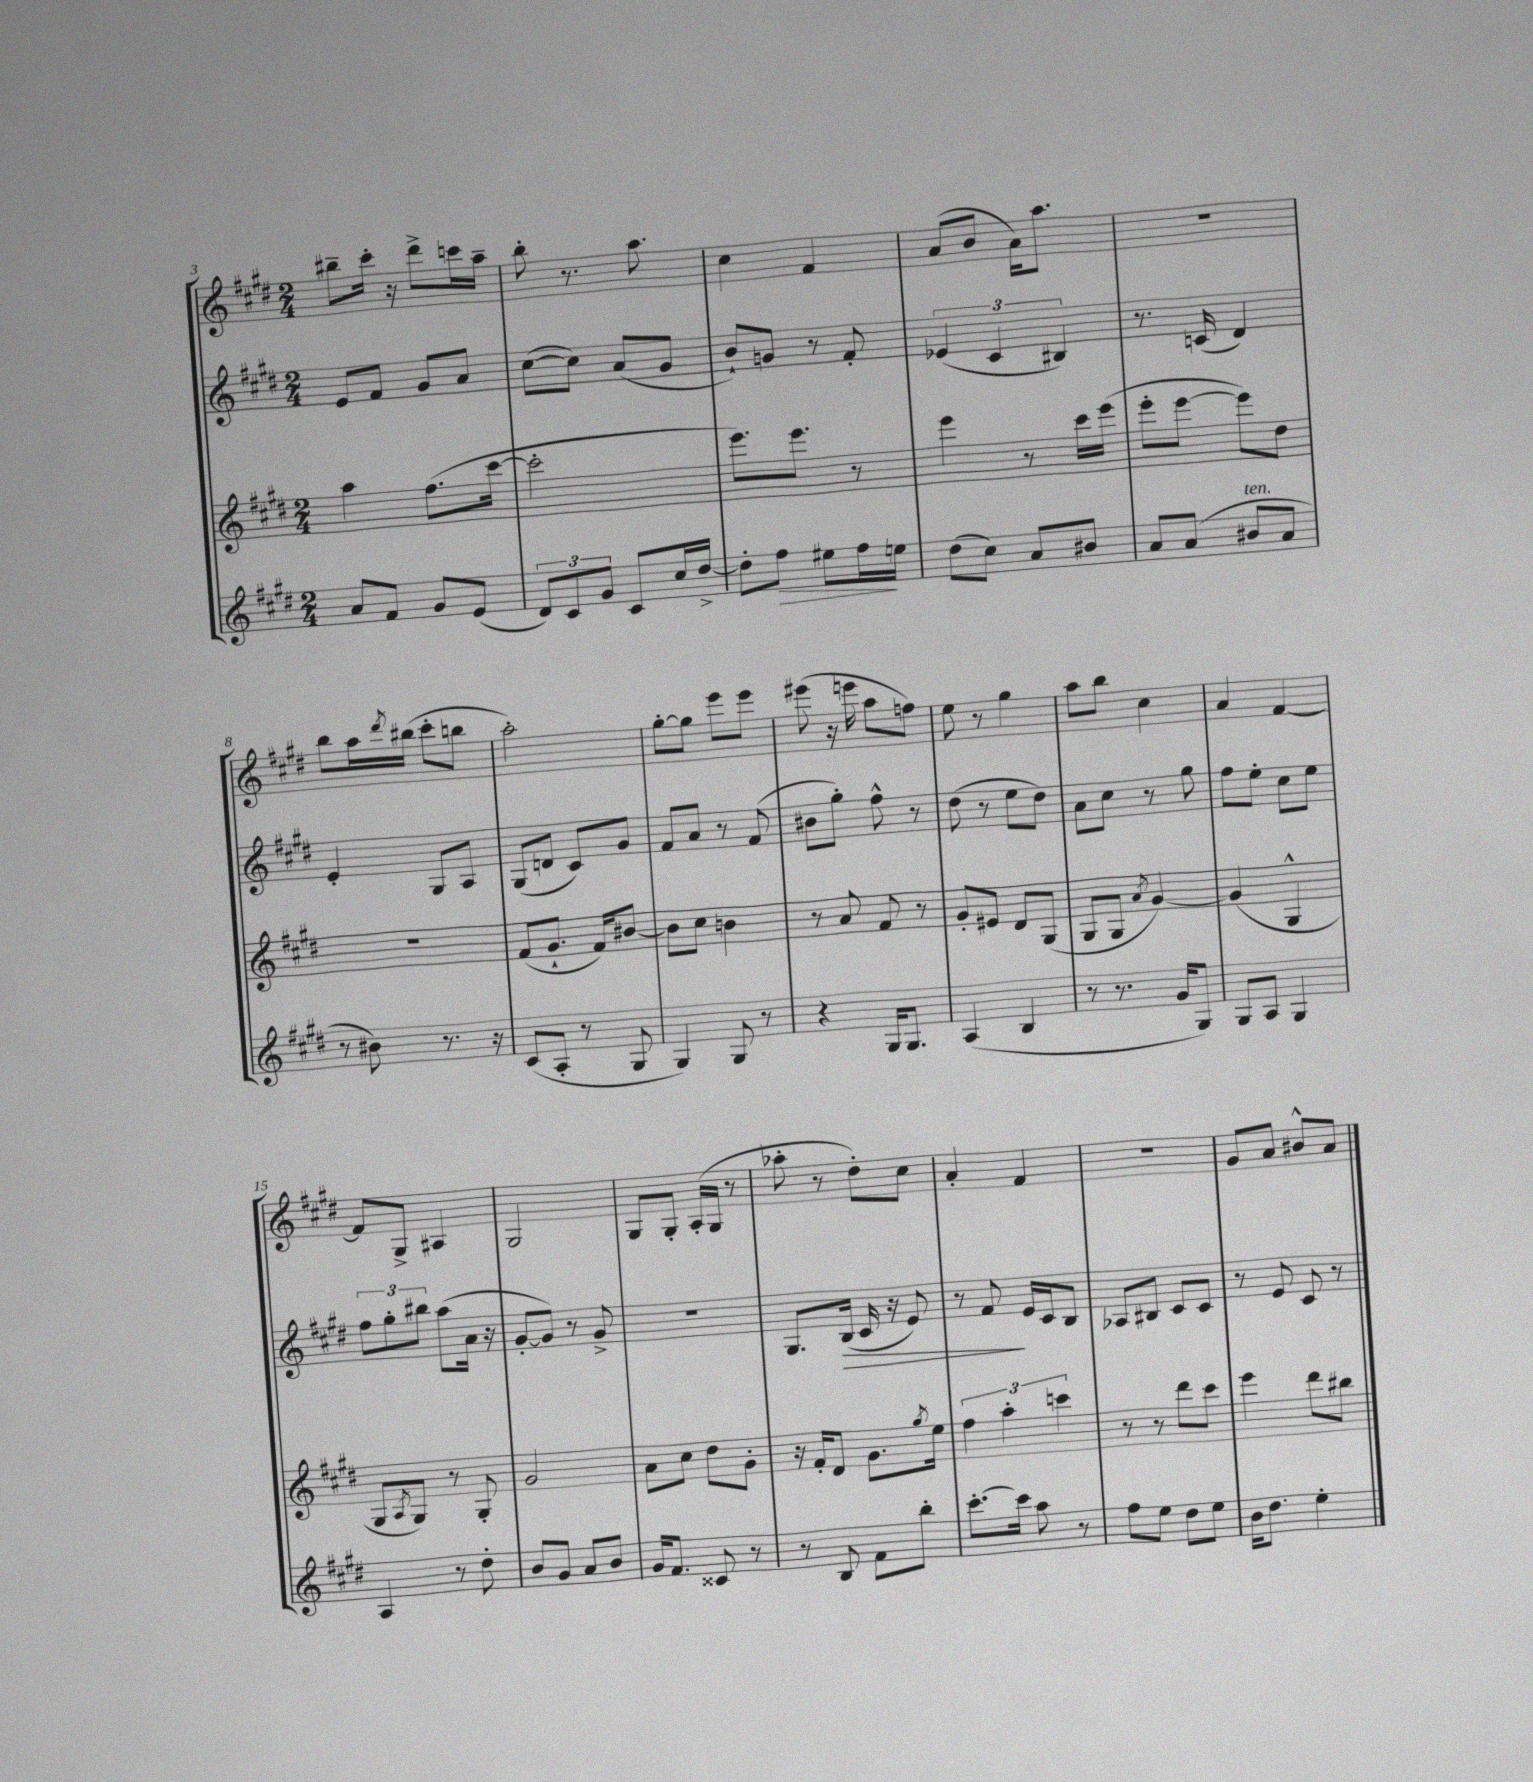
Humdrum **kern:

**kern	**dynam	**kern	**kern	**dynam	**kern
*part4	*part4	*part3	*part2	*part2	*part1
*staff4	*staff4	*staff3	*staff2	*staff2	*staff1
*clefG2	*	*clefG2	*clefG2	*	*clefG2
*k[f#c#g#d#]	*	*k[f#c#g#d#]	*k[f#c#g#d#]	*	*k[f#c#g#d#]
*M2/4	*	*M2/4	*M2/4	*	*M2/4
=3	=3	=3	=3	=3	=3
8a/L	.	4aa\	8e/L	.	8bb#X~\L
8f#/J	.	.	8f#/J	.	16ccc#'\Jk
.	.	.	.	.	16r
8g#/L	.	(8.ff#\L	8g#/L	.	8ddd#^\L
(8e/J	.	.	8a/J	.	16cccn\L
.	.	[16ccc#\Jk	.	.	16aa~\JJ
=4	=4	=4	=4	=4	=4
12d#/L)	.	2ccc#'\]	([8cc#\L	.	8bb'\
12c#/	.	.	.	.	.
.	.	.	8cc#\J])	.	8.r
12g#/J	.	.	.	.	.
8c#/L	.	.	(8a/L	.	.
.	.	.	.	.	8.aa\
16cc#/L	.	.	8g#/J	.	.
[16dd#^/JJ	.	.	.	.	.
=5	=5	=5	=5	=5	=5
8dd#'\L]	.	8.eee\L)	8b`/L)	.	4cc#\
!	!LO:HP:b	!	!	!	!
8ff#\J	>	.	8gn/J	.	.
.	.	8.eee\J	.	.	.
8ee#X\L	.	.	8r	.	4f#/
16ff#\L	.	8r	8f#'/	.	.
16een\JJ	]	.	.	.	.
=6	=6	=6	=6	=6	=6
(8dd#\L	.	4eee\	(6e-X/	.	(8a/L
8cc#\J)	.	.	.	.	8b/J
.	.	.	6c#/	.	.
8a/L	.	8r	.	.	16a\KL)
.	.	.	.	.	8.aa\J
.	.	.	6B#X/)	.	.
8b#X/J	.	16ccc#\LL	.	.	.
.	.	(16eee\JJ	.	.	.
=7	=7	=7	=7	=7	=7
8a/L	.	8eee'\L	8.r	.	2r
(8a/J	.	[8eee\J	.	.	.
.	.	.	(16cn/	.	.
!LO:TX:a:i:t=ten.	!	!	!	!	!
8b#X/L	.	8eee\L])	4d#/)	.	.
8a/J	.	8dd#\J	.	.	.
!!LO:LB:g=z
=8	=8	=8	=8	=8	=8
8r	.	2r	4e'/	.	8bb\L
8b#X\)	.	.	.	.	16aa\L
.	.	.	.	.	8qddd#/
.	.	.	.	.	(16bb#X\JJ
8.r	.	.	8G#/L	.	8ccc#'\L
.	.	.	8A/J	.	8bbn\J
16r	.	.	.	.	.
=9	=9	=9	=9	=9	=9
(8c#/L	.	(8f#/L	(8G#/L	.	2aa'\)
8A'/J	.	8.g#`/J	8dn/J	.	.
8r	.	.	8c#/L)	.	.
.	.	16f#/KL)	.	.	.
8G#/	.	[8b#X/J	8g#/J	.	.
=10	=10	=10	=10	=10	=10
4G#/)	.	8b#\L]	8f#/L	.	[8gg#'\L
.	.	8cc#\J	8a/J	.	8gg#\J]
8G#/	.	4bn\	8r	.	8eee\L
8r	.	.	(8f#/	.	8eee\J
=11	=11	=11	=11	=11	=11
4r	.	8r	8b#X\L	.	(8eee#X\
.	.	8a/	8gg#'\J)	.	16r
.	.	.	.	.	16eeen\
16G#/KL	.	8f#/	8ff#^^\	.	8aa\L
8.G#/J	.	.	.	.	.
.	.	8r	8r	.	8ffn\J)
=12	=12	=12	=12	=12	=12
(4A/	.	8g#'/L	(8dd#\	.	8ee\
.	.	8e#X/J	8r	.	8r
4B/	.	8d#/L	8ee\L	.	4gg#\
.	.	(8G#/J	8dd#\J)	.	.
=13	=13	=13	=13	=13	=13
8r	.	8G#/L	8a\L	.	8aa\L
8.r	.	8G#/J	8cc#\J	.	8bb\J
.	.	8qa/	.	.	.
.	.	[4g#/)	8r	.	4cc#\
16g#/KL	.	.	.	.	.
8G#/J)	.	.	8gg#\	.	.
=14	=14	=14	=14	=14	=14
8G#/L	.	(4g#/]	8ff#\L	.	4a/
8A/J	.	.	8ee'\J	.	.
4G#/	.	4G#^^/	8cc#\L	.	[4f#/
.	.	.	8ee\J	.	.
!!LO:LB:g=z
=15	=15	=15	=15	=15	=15
4A/	.	8G#/L	12ff#\L	.	8f#/L]
.	.	.	12gg#'\	.	.
.	.	8qA/	.	.	.
.	.	8G#/J)	.	.	8G#^/J
.	.	.	12bb#X\J	.	.
8r	.	8r	(8aa\L	.	4A#X/
8dd#'\	.	8G#'/	16a\Jk	.	.
.	.	.	16r	.	.
=16	=16	=16	=16	=16	=16
8b/L	.	2g#/	[8g#'/L	.	2G#/
8g#/J	.	.	8g#/J])	.	.
8a/L	.	.	8r	.	.
8b/J	.	.	8g#^/	.	.
=17	=17	=17	=17	=17	=17
16g#/KL	.	8a\L	2r	.	8G#/L
8.f#/J	.	.	.	.	.
.	.	8cc#\J	.	.	8G#'/J
8c##X/	.	8dd#\L	.	.	(16A'/LL
.	.	.	.	.	16G#/JJ
8r	.	8g#'\J	.	.	8r
=18	=18	=18	=18	=18	=18
8r	.	16r	8.G#/L	.	8aa-X'\
.	.	16f#'/KL	.	.	.
8B/	.	8d#/J	.	.	8r
!	!	!	!	!LO:HP:b	!
.	.	.	(16B/Jk	>	.
8f#\L	.	8.g#\L	16c#/	.	8dd#'\L)
.	.	.	16r	.	.
8bb'\J	.	.	8e/)	.	8cc#\J
.	.	8qgg#/	.	.	.
.	.	16ee\Jk	.	.	.
=19	=19	=19	=19	=19	=19
[8.ccc#'\L	.	6ff#\	8r	.	4a'/
.	.	.	8f#/	.	.
.	.	6aa'\	.	.	.
16ccc#\Jk]	.	.	.	.	.
8aa\	.	.	16e/LL	]	4f#/
.	.	.	16c#/J	.	.
.	.	6cccn\	.	.	.
8r	.	.	8B/J	.	.
=20	=20	=20	=20	=20	=20
8ff#\L	.	8r	8A-X/L	.	2r
8ee\J	.	8r	8B#X/J	.	.
8dd#\L	.	8ddd#\L	8c#/L	.	.
8ee\J	.	8ccc#\J	8c#/J	.	.
=21	=21	=21	=21	=21	=21
16b\KL	.	4eee\	8r	.	8g#/L
8.dd#\J	.	.	.	.	.
.	.	.	8e/	.	8a/J
4ee'\	.	8ddd#\L	8c#/	.	8b#X^^/L
.	.	8bb#X\J	8r	.	8a/J
==	==	==	==	==	==
*-	*-	*-	*-	*-	*-
